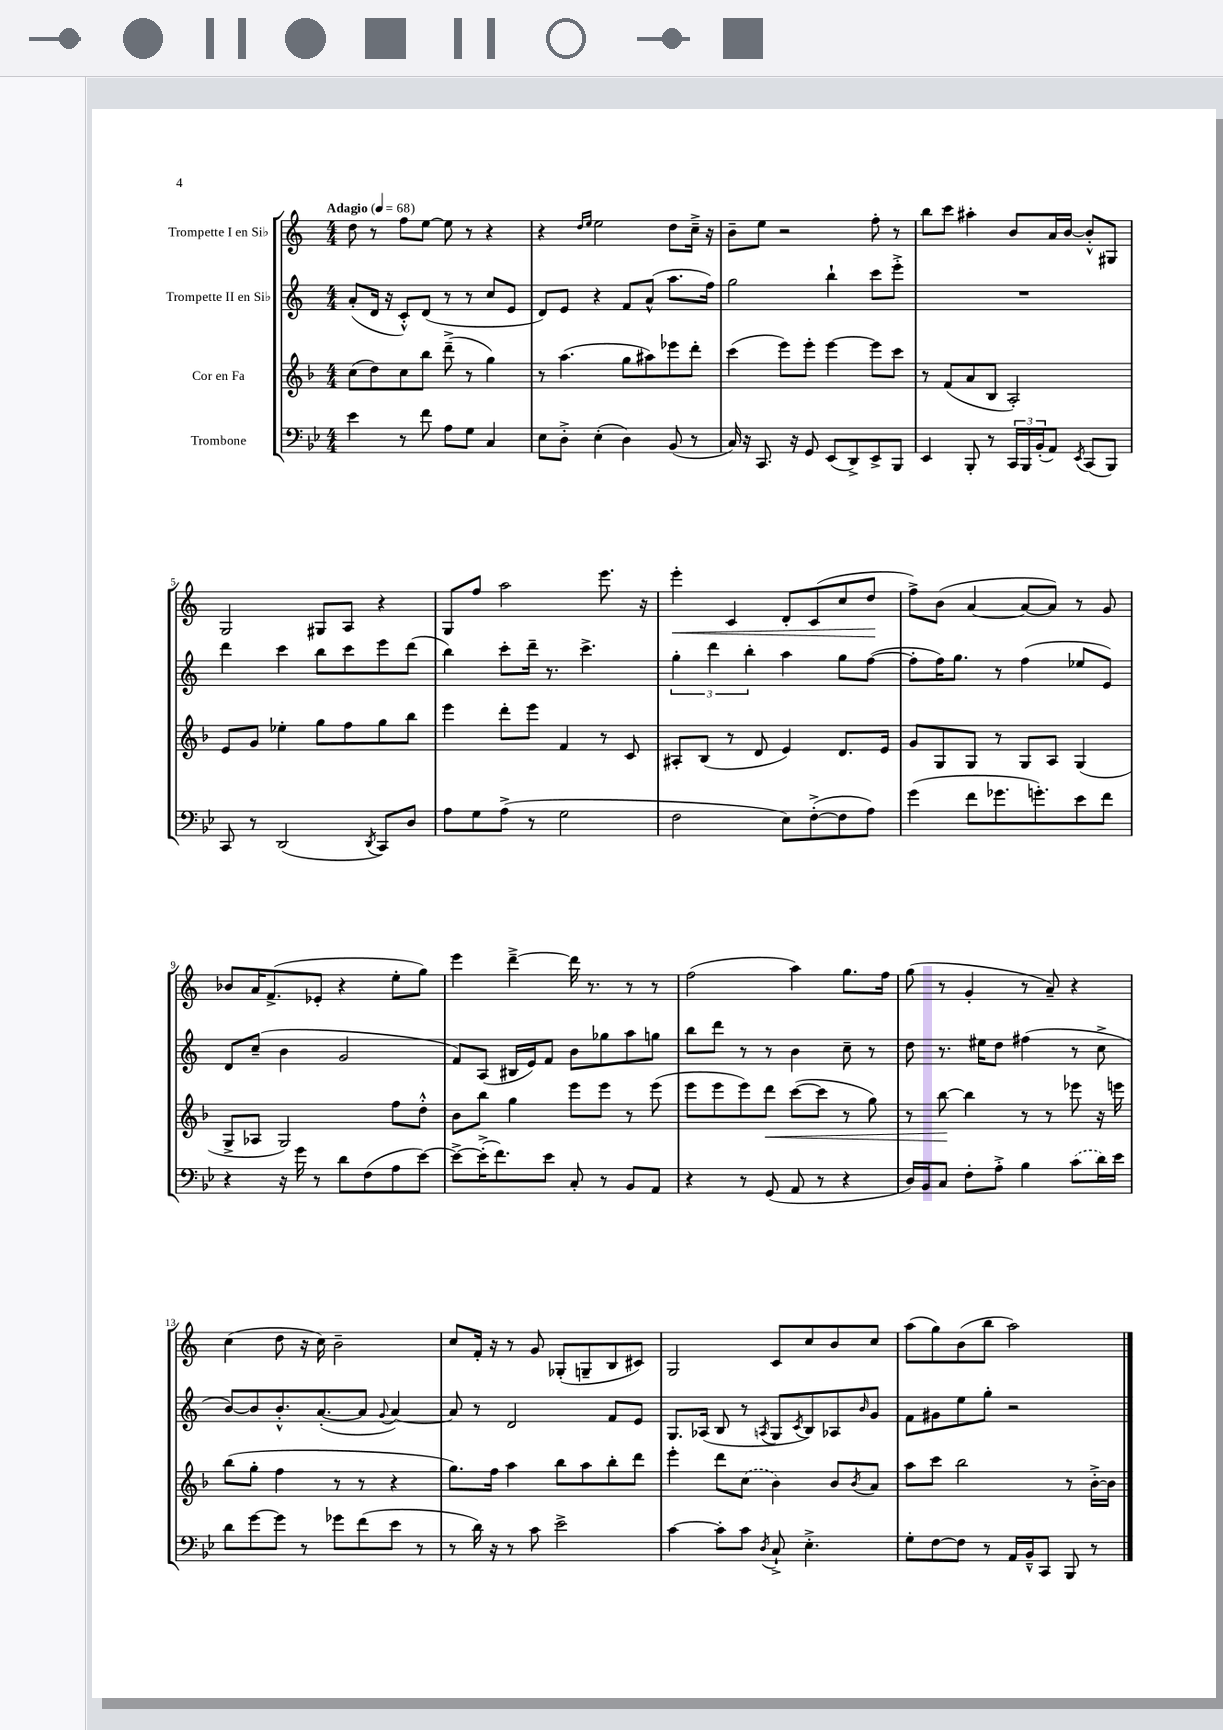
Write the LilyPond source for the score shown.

<<
\new StaffGroup <<
\new Staff = "s0" \with { instrumentName = "Trompette I en Sib" } {
    \clef treble \key c \major \numericTimeSignature \time 4/4 \tempo "Adagio" 4 = 68
    d''8 r8 f''8 e''8~ e''8 r8 r4 |
    r4 \grace { d''16 e''16 } e''2 d''8 c''16---> r16 |
    b'8-- e''8 r2 f''8-. r8 |
    b''8 c'''8 ais''4-. b'8 a'16 b'16~ b'8-.-^ gis8 |
    g2 gis8 a8 r4 |
    g8 f''8 a''2 e'''8. r16 |
    e'''4-.\< c'4 d'8-. c'8( c''8 d''8\! |
    f''8->) b'8( a'4~ a'8~ a'8) r8 g'8 |
    bes'8 a'16 f'8.->( ees'8-. r4 e''8-. g''8) |
    e'''4 d'''4~---> d'''16 r8. r8 r8 |
    f''2( a''4) g''8. f''16 |
    g''8( r8 g'4-. r8 a'8--) r4 |
    c''4( d''8 r16 c''16) b'2-- |
    c''8 f'16-. r16 r8 g'8 ges8-.( g8-- b8 cis'8) |
    g2 c'8 c''8 b'8 c''8 |
    a''8( g''8) b'8( b''8 a''2) \bar "|." |
}
\new Staff = "s1" \with { instrumentName = "Trompette II en Sib" } {
    \clef treble \key c \major \numericTimeSignature \time 4/4
    a'8-.( d'16 r16 c'8-.-^) d'8( r8 r8 c''8 e'8 |
    d'8) e'8 r4 f'8 a'8-^( a''8. f''16) |
    g''2 b''4-! c'''8 e'''8-.-> |
    R1 |
    d'''4 c'''4 b''8 c'''8 e'''8 d'''8( |
    b''4) c'''8-. d'''16-- r8. c'''4.-> |
    \tuplet 3/2 { g''4-. d'''4 b''4-. } a''4 g''8 f''8~( |
    f''8-. f''16) g''8. r8 f''4( ees''8 e'8) |
    d'8 c''8--( b'4 g'2 |
    f'8) a8( bis16 e'16) f'8 b'8 ges''8 a''8 g''8 |
    b''8 d'''8 r8 r8 b'4 c''8-- r8 |
    d''8 r8. eis''16 d''8 fis''4( r8 c''8-> |
    b'8~) b'8 b'8.-.-^ a'8.~-.( a'8 \appoggiatura { g'8 } a'4~) |
    a'8 r8 d'2 f'8 e'8 |
    g8. aes16( b8 r8 \acciaccatura { a8 } g8 \acciaccatura { c'8 } b8) aes8 \grace { b'16 } g'8 |
    f'8 gis'8 e''8 g''8-. r2 \bar "|." |
}
\new Staff = "s2" \with { instrumentName = "Cor en Fa" } {
    \clef treble \key f \major \numericTimeSignature \time 4/4
    c''8( d''8) c''8 bes''8 d'''8--->( r8 g''4) |
    r8 a''4.( g''8 ais''8) ees'''8 d'''8-. |
    c'''4( e'''8) e'''8-. e'''4~ e'''8 c'''8 |
    r8 f'8( a'8 bes8 a2-.) |
    e'8 g'8 ees''4-. g''8 f''8 g''8 bes''8 |
    e'''4 d'''8-. e'''8 f'4 r8 c'8 |
    ais8-. bes8( r8 d'8 e'4) d'8. e'16 |
    g'8 g8 g8 r8 g8 a8 g4( |
    g8-> aes8 g2) f''8 d''8-.-^ |
    bes'8 bes''8 g''4 e'''8 e'''8 r8 e'''8( |
    e'''8 e'''8 e'''8) d'''8\< c'''8~( c'''8 r8 g''8) |
    r8 bes''8~\! bes''4 r8 r8 ees'''8 r16 e'''16 |
    bes''8( g''8-. f''4 r8 r8 r4 |
    g''8.) f''16 a''4 bes''8 a''8 bes''8-. d'''8 |
    e'''4-. d'''8 \once \slurDashed c''8( bes'4) bes'8 \acciaccatura { bes'8 } a'8 |
    a''8 c'''8 bes''2 r8 bes'16~-.-> bes'16 \bar "|." |
}
\new Staff = "s3" \with { instrumentName = "Trombone" } {
    \clef bass \key bes \major \numericTimeSignature \time 4/4
    ees'4 r8 f'8 a8 g8 c4 |
    ees8 d8-.-> ees4-.( d4) bes,8( r8 |
    c16) r16 c,8. r16 g,8 ees,8( d,8->) ees,8-> bes,,8 |
    ees,4 bes,,8-. r8 \tuplet 3/2 { c,16 bes,,16 bes,16-.( } a,8) \acciaccatura { ees,8 } c,8( bes,,8) |
    c,8 r8 d,2( \acciaccatura { d,8 } c,8) d8 |
    a8 g8 a8->( r8 g2 |
    f2 ees8) f8~-.->( f8 a8) |
    g'4( f'8 ges'8. g'8.-.) ees'8 f'8 |
    r4 r16 g'16 r8 d'8 f8( a8 ees'8~) |
    ees'8~-> ees'16-.->( f'8.) ees'8 c8-. r8 bes,8 a,8 |
    r4 r8 g,8( a,8 r8 r4 |
    d16) bes,16 c8 f8-. a8-.-> bes4 \once \slurDashed c'8( d'16) ees'16 |
    d'8 g'8~ g'8 r8 ges'8 f'8( ees'8 r8 |
    r8 d'16) r16 r8 c'8 ees'2-> |
    c'4~ c'8-. c'8 \acciaccatura { d8 } c8-!-> ees4.-.-> |
    g8-. f8~ f8 r8 a,16 bes,16---^ c,8 bes,,8 r8 \bar "|." |
}
>>
>>
